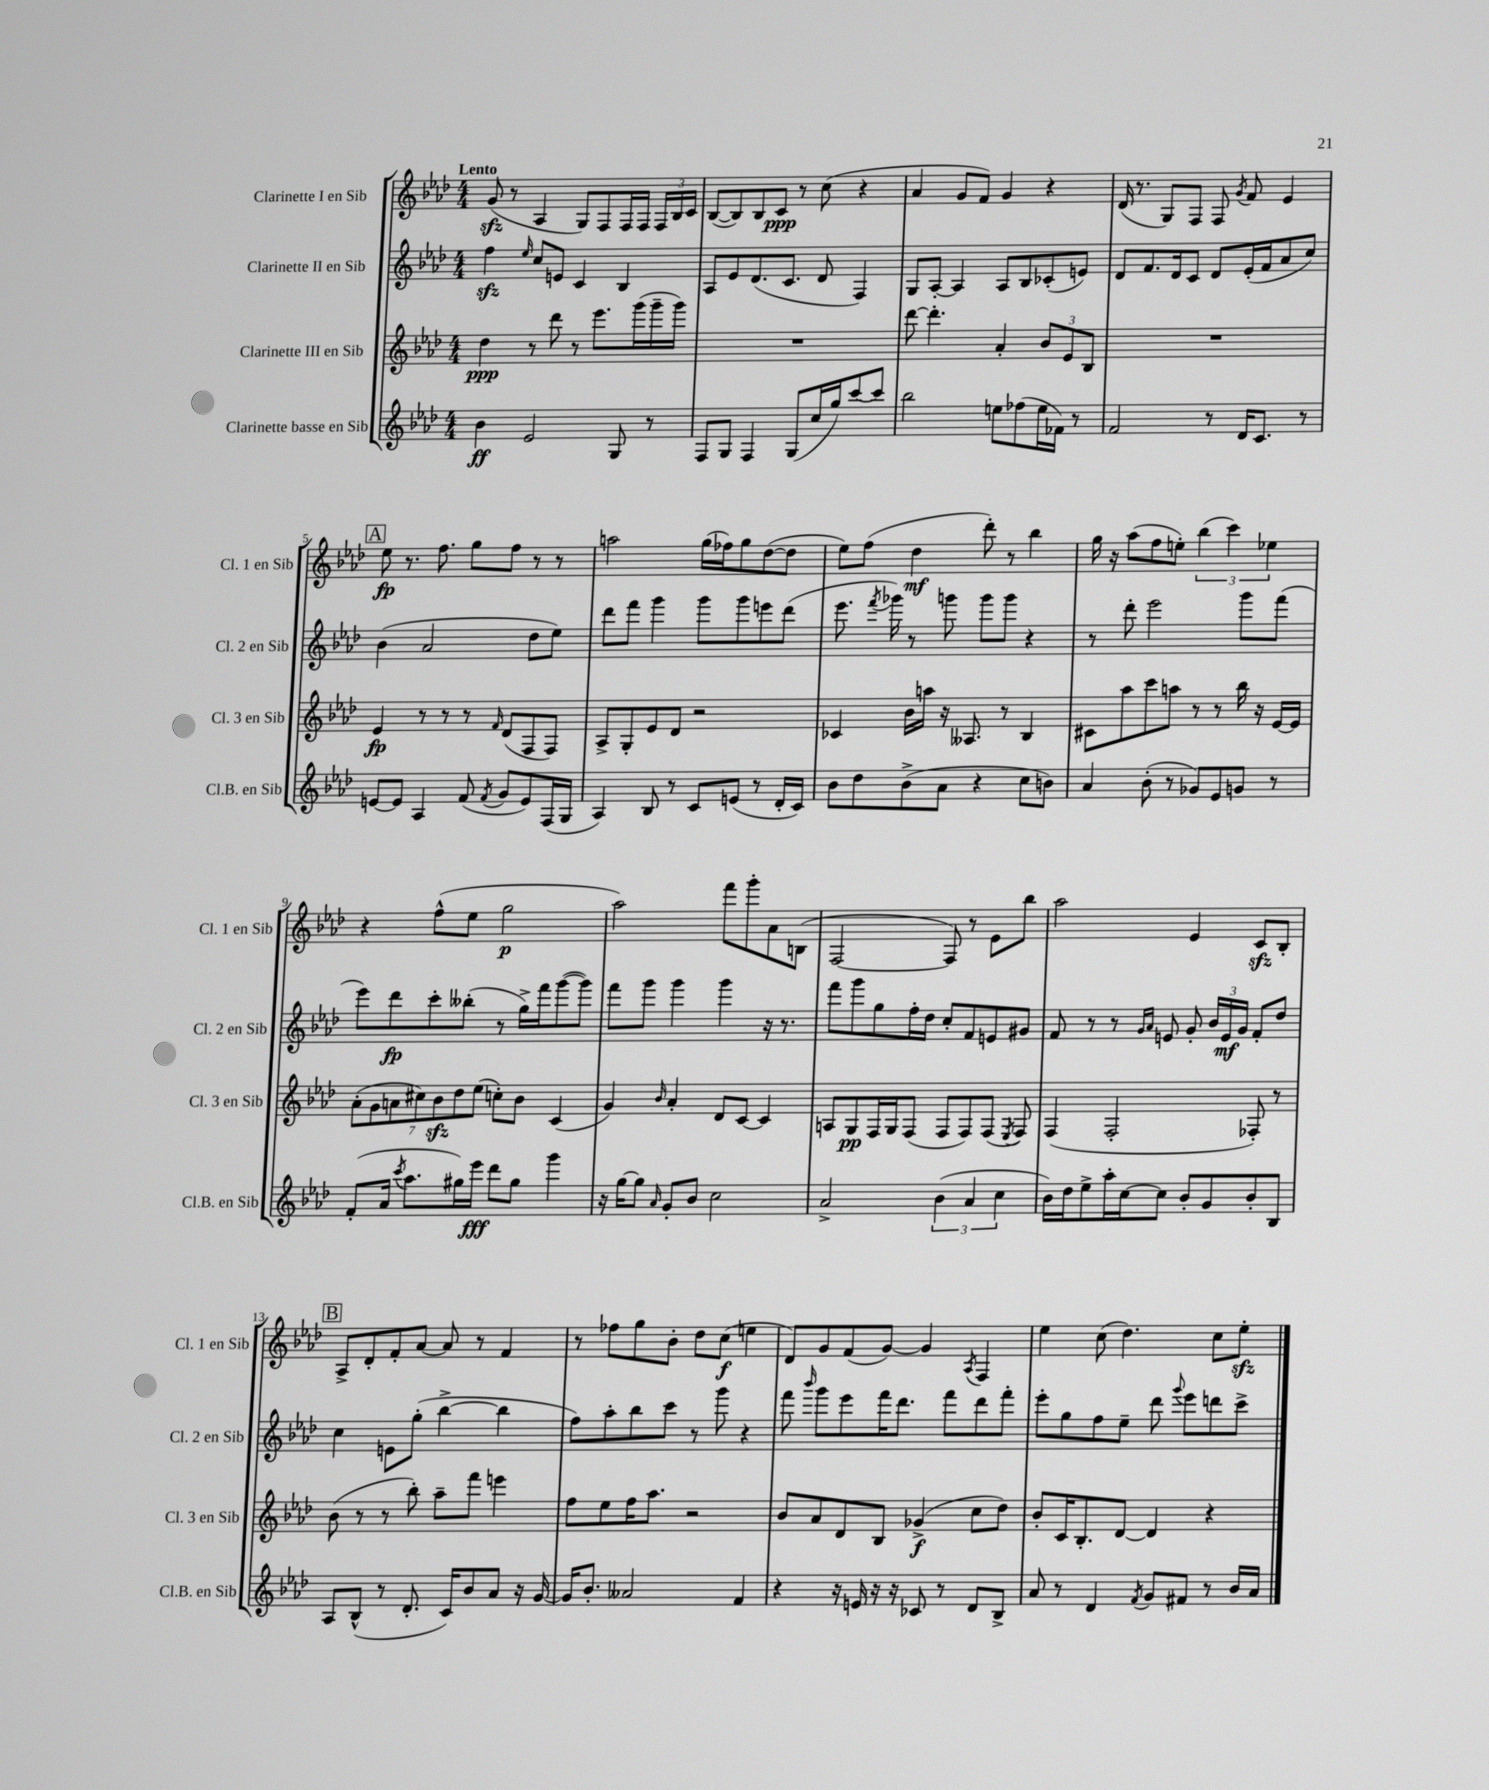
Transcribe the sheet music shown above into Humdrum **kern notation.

**kern	**kern	**kern	**kern
*staff4	*staff3	*staff2	*staff1
*clefG2	*clefG2	*clefG2	*clefG2
*k[b-e-a-d-]	*k[b-e-a-d-]	*k[b-e-a-d-]	*k[b-e-a-d-]
*M4/4	*M4/4	*M4/4	*M4/4
4b-\	4dd-\	4ff\	(8g/
.	.	.	8r
.	.	16qqee-/	.
2e-/	8r	8cc/L	4A-/
.	8ddd-\	8e/J	.
.	8r	4c/	8G/L)
.	8.eee-\L	.	8F/
8G/	.	4B-/	16F/L
.	(16ggg\L	.	16F/JJ
8r	16ggg~\	.	24F/LL
.	.	.	24B-/
.	16ggg\JJ)	.	.
.	.	.	24c/JJ
=	=	=	=
8F/L	1r	8A-/L	([8B-/L
8G/J	.	8e-/	8B-/])
4F/	.	(8.d-/	8B-/
.	.	.	8c/J
.	.	8.c/J	.
(8G/L	.	.	8r
16cc/L	.	8d-/	(8cc\
16gg/J)	.	.	.
[8ccc/	.	4F/)	4r
8ccc/]J	.	.	.
=	=	=	=
2bb-\	[8ddd-\	8G/L	4a-/
.	4.ddd-'\]	[8A-'/J	.
.	.	4A-/]	8g/L
.	.	.	8f/J)
8ee\L	4a-'/	8A-/L	4g/
(8ff-\	.	8B-/	.
16ee\L	12b-/L	(8c-'/	4r
16f-\JJ)	.	.	.
.	12e-/	.	.
8r	.	8e/J)	.
.	12B-/J	.	.
=	=	=	=
2f/	1r	8d-/L	(16d-/
.	.	.	8.r
.	.	8.f/	.
.	.	.	8G/L)
.	.	16d-/k	.
.	.	8c/J	8F/J
8r	.	8d-/L	8F/
.	.	.	8qg/
16d-/LK	.	(16e-'/L	8f/
8.c/J	.	16f/J	.
.	.	8a-/	4e-/
8r	.	8cc/J)	.
=	=	=	=
[8e/L	4e-/	(4b-\	8ee-\
8e/]J	.	.	8.r
4A-/	8r	2a-/	.
.	.	.	8.ff\
.	8r	.	.
(8f/	8r	.	8gg\L
8qf/	16qqf/	.	.
8g/L	(8d-/L	.	8ff\J
8e/)	8F/	8dd-\L	8r
(16F/L	8F/J)	8ee-\J)	8r
16G/JJ	.	.	.
=	=	=	=
4A-/)	8A-^/L	8ddd-\L	2aa\
.	8G'/	8fff\J	.
8B-/	8e-/	4ggg\	.
8r	8d-/J	.	.
8c/L	2r	8ggg\L	(16gg\LL
.	.	.	16ff-\J)
(8e/J	.	8ggg\	8gg\
8r	.	8eee\	([8dd-\
16d-'/LL	.	(8ddd-\J	8dd-\]J
16c/JJ)	.	.	.
=	=	=	=
8b-\L	4c-/	8.eee-\	8ee-\L)
8dd-\	.	.	(8ff\J
.	.	8qfff/	.
.	.	16ggg-\)	.
(8b-^\	16b-\LL	8r	4dd-\
.	16aa\JJ	.	.
8a-\J	16r	8ggg\	.
.	8.A--/	.	.
4r	.	8ggg\L	8ddd-'\)
.	8r	8ggg\J	8r
8cc\L	4B-/	4r	4bb-\
8b\J)	.	.	.
=	=	=	=
4a-/	8c#\L	8r	16gg\
.	.	.	16r
.	8aa-\	8ddd-'\	(8aa-\L
(8b-'\	8ccc\	2eee-\	8ff\
8r	8aa\J	.	8ee'\J)
8g-/L)	8r	.	(6bb-\
8e-/	8r	.	.
.	.	.	6ccc\)
8g/J	16bb-\	8ggg\L	.
.	16r	.	.
.	.	.	6ee-\
8r	[16e-/LL	(8fff\J	.
.	16e-/]JJ	.	.
=	=	=	=
(8f'/L	(14a-'\L	8eee-\L)	4r
.	14g\	.	.
16a-/Jk	.	8ddd-\	.
.	14a\	.	.
8qccc/	.	.	.
8.aa-\L	.	.	.
.	14cc#\)	.	.
.	.	8ccc'\	(8ff^^\L
.	14b-\	.	.
.	14dd-\	.	.
16gg#\L)	.	(8bb--'\J	8ee-\J
.	(14ee-\J	.	.
16eee-\JJ	.	.	.
8ddd-\L	8cc'\L)	8r	2gg\
8gg#\J	8b-\J	16gg^\LL)	.
.	.	16fff\J	.
4ggg\	(4c/	([8ggg\	.
.	.	8ggg\]J)	.
=	=	=	=
16r	4g/)	8fff\L	2aa-\)
[16gg\LK	.	.	.
8gg\]J	.	8ggg\J	.
16qqa-/	16qqb-/	.	.
8g'/L	4a-'/	4ggg\	.
8b-/J	.	.	.
2cc\	8d-/L	4ggg\	8fff\L
.	[8c/J	.	8ggg'\
.	4c/]	16r	8a-\
.	.	8.r	.
.	.	.	(8B\J
=	=	=	=
2a-^/	8A/L	8fff\L	[2F/
.	8G/	8ggg\	.
.	16F/L	8gg\	.
.	16G/J	.	.
.	(8F/J	16ff'\L	.
.	.	16dd-\JJ	.
(6b-\	8F/L	8cc'/L	8F/])
.	8F/)	8f/	8r
6a-/	.	.	.
.	(8F/J	8e/	8e-\L
6cc\	.	.	.
.	8qE-/	.	.
.	8F/)	8g#/J	8bb-\J
=	=	=	=
16b-\LL)	(4F/	8f/	2aa-\
16dd-\J	.	.	.
8ee-^\	.	8r	.
16aa-'\L	2F'/	8r	.
[16cc\J	.	.	.
.	.	16qqg/LL	.
.	.	16qqa-/JJ	.
8cc\]J	.	8e/	.
8b-'/L	.	8g'/	4e-/
8g/	.	24b-/LL	.
.	.	24e/	.
.	.	24g/JJ	.
8b-'/	8F-'/)	8f'/L	8c/L
8B-/J	8r	8dd-/J	8B-'/J
=	=	=	=
8A-/L	(8b-\	4cc\	8A-^/L
(8B-^^/J	8r	.	8d-'/
8r	8r	8e\L	8f'/
8.d-'/	8bb-'\)	(8gg'\J	[8a-/J
.	8aa-~\L	[4bb-^\	8a-/]
16c/LK)	.	.	.
8b-/	8fff\J	.	8r
8a-/J	4eee\	4bb-\]	4f/
16r	.	.	.
[16g/	.	.	.
=	=	=	=
16g/]LK	8ff\L	8ff\L)	8r
8.b-'/J	.	.	.
.	8ee-\	8aa-'\	8ff-\L
2a--/	16ff\K	8bb-\	8gg\
.	8.aa-\J	.	.
.	.	8ccc\J	8b-'\J
.	2r	8r	8dd-\L
.	.	8ggg\	(8cc\J
4f/	.	4r	4ee\
=	=	=	=
4r	8b-/L	8fff\	8d-/L)
.	.	16qqbbb-/	.
.	8a-/	8ggg\L	8g/
16r	8d-/	8eee-\	(8f/
16e/	.	.	.
16r	8B-/J	16fff\K	[8g/J)
16r	.	8.ddd-\J	.
8c-/	(4g-^/	.	4g/]
8r	.	8fff\L	.
.	.	.	8qA-/
8d-/L	8cc\L	8ddd-\	4F/
8B-^/J	8dd-\J)	8fff'\J	.
=	=	=	=
8a-/	8b-'/L	8eee-'\L	4ee-\
8r	16c/K	8gg\	.
.	8.B-'/	.	.
4d-/	.	8ff\	(8cc\
.	[8d-/J	8ee-~\J	4.dd-\)
8qf/	.	.	.
8g/L	4d-/]	8ddd-\	.
.	.	8qqggg/	.
8f#/J	.	8eee-\L	.
8r	4r	8ddd\	8cc\L
16b-/LL	.	8ccc^\J	8ee-'\J
16a-/JJ	.	.	.
==	==	==	==
*-	*-	*-	*-
